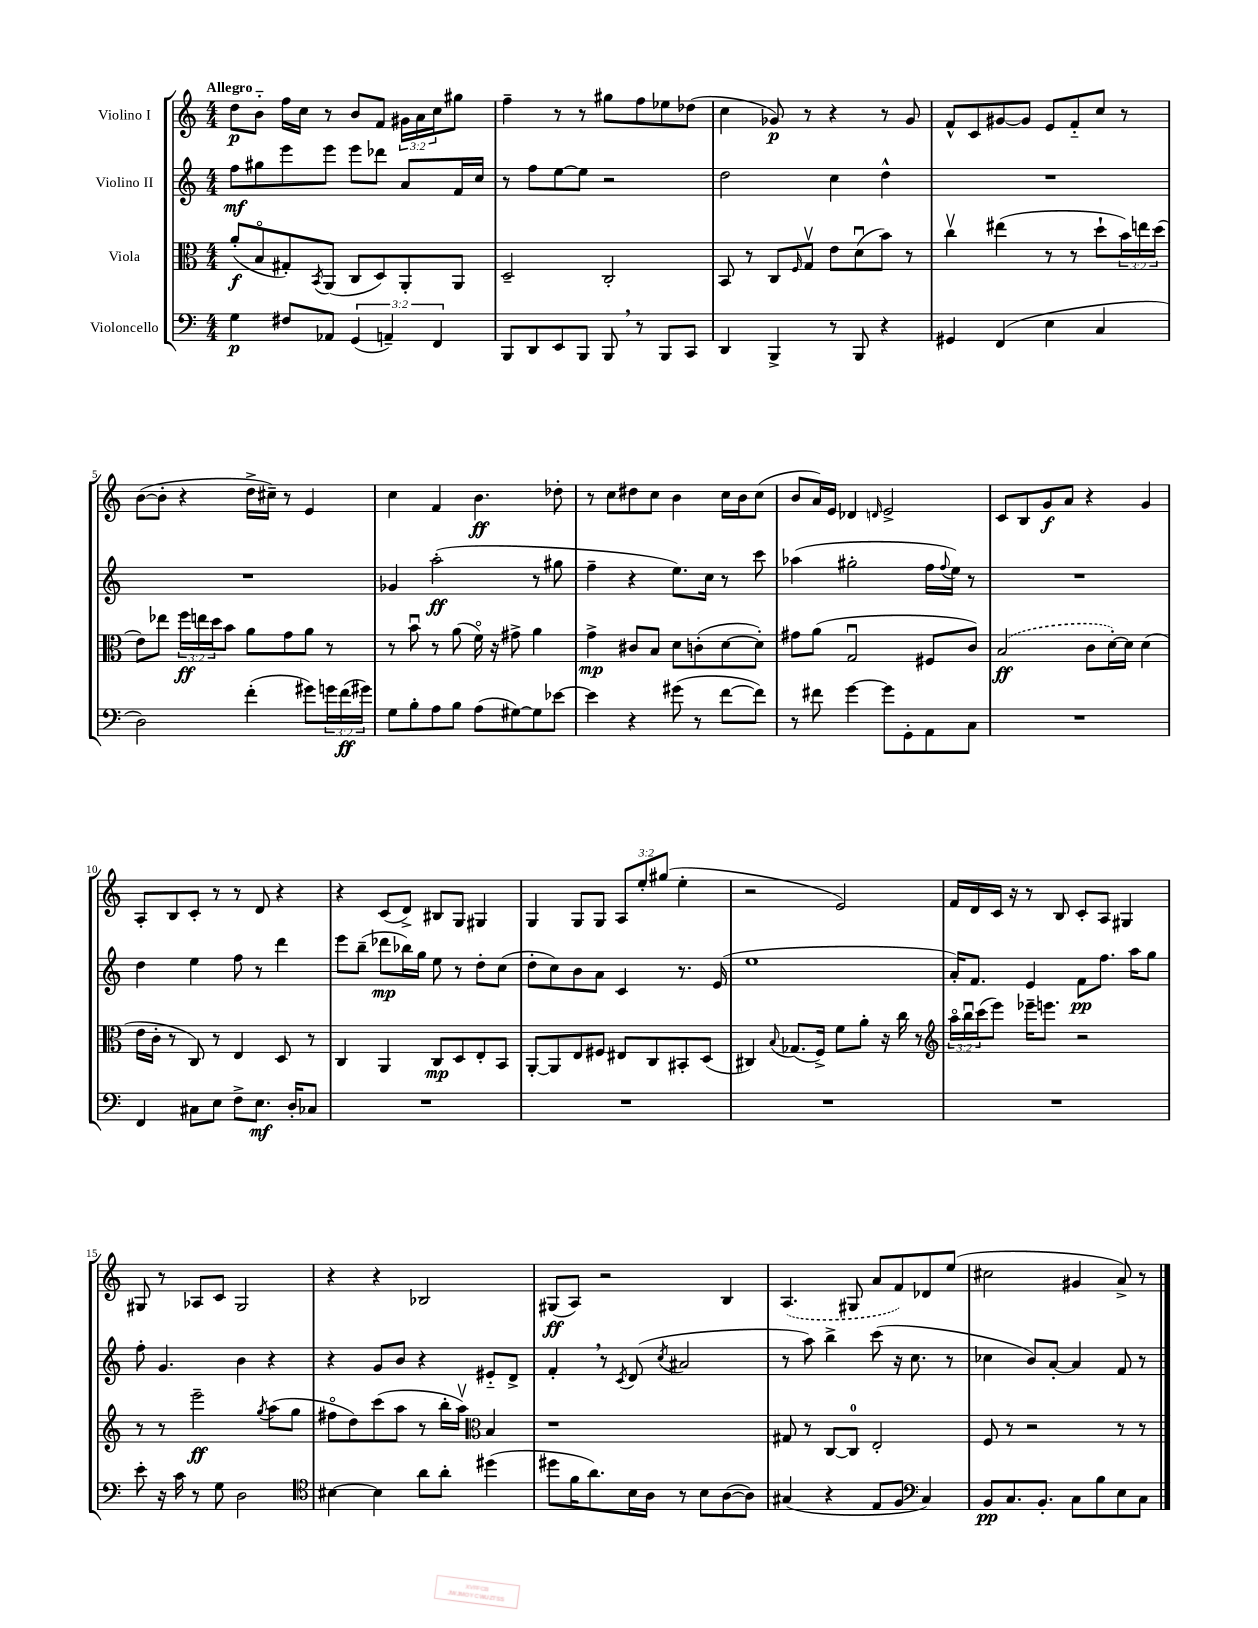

**kern	**dynam	**kern	**dynam	**kern	**dynam	**kern	**dynam
*part4	*part4	*part3	*part3	*part2	*part2	*part1	*part1
*staff4	*staff4	*staff3	*staff3	*staff2	*staff2	*staff1	*staff1
*I"Violoncello	*	*I"Viola	*	*I"Violino II	*	*I"Violino I	*
*clefF4	*	*clefC3	*	*clefG2	*	*clefG2	*
*k[]	*	*k[]	*	*k[]	*	*k[]	*
*M4/4	*	*M4/4	*	*M4/4	*	*M4/4	*
=1	=1	=1	=1	=1	=1	=1	=1
!	!	!	!	!	!	!LO:TX:a:B:t=Allegro	!
4G\	p	(8a'/L	f	8ff\L	mf	8dd\L	p
.	.	8B/	.	8gg#X\	.	8b\J	.
8F#X/L	.	8G#X'/)	.	8eee\	.	16ff\LL	.
.	.	.	.	.	.	16cc\JJ	.
.	.	8qBB/	.	.	.	.	.
8AA-X/J	.	(8AA/J	.	8eee\J	.	8r	.
(6GG/	.	8C/L	.	8eee\L	.	8b/L	.
.	.	8D/)	.	8ddd-X\J	.	8f/J	.
6AAn~/)	.	.	.	.	.	.	.
.	.	8AA'/	.	8a/L	.	24g#X\LL	.
.	.	.	.	.	.	24a\	.
6FF/	.	.	.	.	.	24cc\J	.
.	.	8AA/J	.	16f/L	.	8gg#X\J	.
.	.	.	.	16cc/JJ	.	.	.
=2	=2	=2	=2	=2	=2	=2	=2
8BBB/L	.	2D~/	.	8r	.	4ff~\	.
8DD/	.	.	.	8ff\L	.	.	.
8EE/	.	.	.	[8ee\	.	8r	.
8BBB/J	.	.	.	8ee\J]	.	8r	.
8BBB,/	.	2C'/	.	2r	.	8gg#X\L	.
8r	.	.	.	.	.	8ff\	.
8BBB/L	.	.	.	.	.	8ee-X\	.
8CC/J	.	.	.	.	.	(8dd-X\J	.
=3	=3	=3	=3	=3	=3	=3	=3
4DD/	.	8BB/	.	2dd\	.	4cc\	.
.	.	8r	.	.	.	.	.
4BBB^/	.	8C/L	.	.	.	8g-X/)	p
.	.	16qqF/	.	.	.	.	.
.	.	8Gv/J	.	.	.	8r	.
8r	.	8e\L	.	4cc\	.	4r	.
8BBB/	.	(8du\	.	.	.	.	.
4r	.	8b\J)	.	4dd^^\	.	8r	.
.	.	8r	.	.	.	8g-/	.
=4	=4	=4	=4	=4	=4	=4	=4
4GG#X/	.	4ccv\	.	1r	.	8f^^/L	.
.	.	.	.	.	.	8c/	.
(4FF/	.	(4ee#X\	.	.	.	[8g#X/	.
.	.	.	.	.	.	8g#/J]	.
4E\	.	8r	.	.	.	8e/L	.
.	.	8r	.	.	.	8f/	.
4C/	.	8dd`\L	.	.	.	8cc/J	.
.	.	24b\L)	.	.	.	8r	.
.	.	24een\	.	.	.	.	.
.	.	(24dd\JJ	.	.	.	.	.
!!LO:LB:g=z
=5	=5	=5	=5	=5	=5	=5	=5
2D\)	.	8e\L)	.	1r	.	([8b\L	.
.	.	8ee-X\J	.	.	.	8b'\J]	.
.	.	24ff\LL	ff	.	.	4r	.
.	.	24een\	.	.	.	.	.
.	.	24dd\J	.	.	.	.	.
.	.	8b\J	.	.	.	.	.
(4f'\	.	8a\L	.	.	.	16dd^\LL	.
.	.	.	.	.	.	16cc#X~\JJ)	.
.	.	8g\	.	.	.	8r	.
8g#X\L)	.	8a\J	.	.	.	4e/	.
24gn\L	.	8r	.	.	.	.	.
(24f\	ff	.	.	.	.	.	.
24g#X\JJ)	.	.	.	.	.	.	.
=6	=6	=6	=6	=6	=6	=6	=6
8G\L	.	8r	.	4g-X/	.	4cc\	.
8B'\	.	8bu\	.	.	.	.	.
8A\	.	8r	.	(2aa'\	ff	4f/	.
8B\J	.	(8a\	.	.	.	.	.
(8A\L	.	16f\)	.	.	.	4.b\	ff
.	.	16r	.	.	.	.	.
[8G#X\)	.	8g#X^\	.	.	.	.	.
8G#\]	.	4a\	.	8r	.	.	.
[8e-X\J	.	.	.	8gg#X\	.	8dd-X'\	.
=7	=7	=7	=7	=7	=7	=7	=7
4e-\]	.	4g^\	mp	4ff~\	.	8r	.
.	.	.	.	.	.	8cc\L	.
4r	.	8c#X/L	.	4r	.	8dd#X\	.
.	.	8B/J	.	.	.	8cc\J	.
(8g#X\	.	8d\L	.	8.ee\L)	.	4b\	.
8r	.	(8cn'\	.	.	.	.	.
.	.	.	.	16cc\Jk	.	.	.
[8f\L	.	[8d\	.	8r	.	16cc\LL	.
.	.	.	.	.	.	16b\J	.
8f\J])	.	8d'\J])	.	8ccc\	.	(8cc\J	.
=8	=8	=8	=8	=8	=8	=8	=8
8r	.	8g#X\L	.	(4aa-X\	.	8b/L	.
8f#X\	.	(8a\J	.	.	.	16a/L)	.
.	.	.	.	.	.	16e/JJ	.
[4g\	.	2Gu/	.	2gg#X'\	.	4d-X/	.
.	.	.	.	.	.	16qqdn/	.
8g\L]	.	.	.	.	.	2e^/	.
8GG'\	.	.	.	.	.	.	.
8AA\	.	8F#X/L	.	16ff\LL	.	.	.
.	.	.	.	8qqff/	.	.	.
.	.	.	.	16ee\JJ)	.	.	.
8C\J	.	8c/J)	.	8r	.	.	.
=9	=9	=9	=9	=9	=9	=9	=9
1r	.	(2B/	ff	1r	.	8c/L	.
.	.	.	.	.	.	8B/	.
.	.	.	.	.	.	8g/	f
.	.	.	.	.	.	8a/J	.
.	.	8c\L	.	.	.	4r	.
.	.	[16d'\L)	.	.	.	.	.
.	.	16d\JJ]	.	.	.	.	.
.	.	(4d\	.	.	.	4g/	.
!!LO:LB:g=z
=10	=10	=10	=10	=10	=10	=10	=10
4FF/	.	16e\LL	.	4dd\	.	8A'/L	.
.	.	16c'\JJ	.	.	.	.	.
.	.	8r	.	.	.	8B/	.
8C#X\L	.	8C/)	.	4ee\	.	8c'/J	.
8E\J	.	8r	.	.	.	8r	.
8F^\L	.	4E/	.	8ff\	.	8r	.
8.E\J	mf	.	.	8r	.	8d/	.
.	.	8D/	.	4ddd\	.	4r	.
16D'/KL	.	.	.	.	.	.	.
8C-X/J	.	8r	.	.	.	.	.
=11	=11	=11	=11	=11	=11	=11	=11
1r	.	4C/	.	8eee\L	.	4r	.
.	.	.	.	(8bb~\J	.	.	.
.	.	4AA/	.	8ddd-X\L	mp	(8c/L	.
.	.	.	.	16bb-X\L)	.	8d^/J)	.
.	.	.	.	16gg\JJ	.	.	.
.	.	8C/L	mp	8ee\	.	8B#X/L	.
.	.	8D/	.	8r	.	8G/J	.
.	.	8E'/	.	8dd'\L	.	4G#X/	.
.	.	8BB/J	.	(8cc\J	.	.	.
=12	=12	=12	=12	=12	=12	=12	=12
1r	.	[8AA'/L	.	8dd'\L	.	4G/	.
.	.	8AA/]	.	8cc\)	.	.	.
.	.	8E/	.	8b\	.	8G/L	.
.	.	8F#X/J	.	8a\J	.	8G/J	.
.	.	8E#X/L	.	4c/	.	12A/L	.
.	.	.	.	.	.	12ee'/	.
.	.	8C/	.	.	.	.	.
.	.	.	.	.	.	(12gg#X/J	.
.	.	8BB#X'/	.	8.r	.	4ee'\	.
.	.	(8D/J	.	.	.	.	.
.	.	.	.	(16e/	.	.	.
=13	=13	=13	=13	=13	=13	=13	=13
1r	.	4C#X/)	.	1ee	.	2r	.
.	.	8qqB/	.	.	.	.	.
.	.	(8.G-X/L	.	.	.	.	.
.	.	16F^/Jk)	.	.	.	.	.
.	.	8f\L	.	.	.	2e/)	.
.	.	8a'\J	.	.	.	.	.
.	.	16r	.	.	.	.	.
.	.	16cc\	.	.	.	.	.
.	.	8r	.	.	.	.	.
=14	=14	=14	=14	=14	=14	=14	=14
*	*	*clefG2	*	*	*	*	*
1r	.	24aa\LL	.	16a'/KL)	.	16f/LL	.
.	.	24bbu\	.	.	.	.	.
.	.	.	.	8.f/J	.	16d/	.
.	.	(24ccc\J	.	.	.	.	.
.	.	8eee\J)	.	.	.	16c/JJ	.
.	.	.	.	.	.	16r	.
.	.	16eee-X~\KL	.	4e/	.	8r	.
.	.	8.eeen\J	.	.	.	.	.
.	.	.	.	.	.	8B/	.
.	.	2r	.	8f\L	pp	8c'/L	.
.	.	.	.	8.ff\J	.	8A/J	.
.	.	.	.	.	.	4G#X/	.
.	.	.	.	16aa\KL	.	.	.
.	.	.	.	8gg\J	.	.	.
!!LO:LB:g=z
=15	=15	=15	=15	=15	=15	=15	=15
8e'\	.	8r	.	8ff'\	.	8G#X/	.
16r	.	8r	.	4.g/	.	8r	.
16c\	.	.	.	.	.	.	.
8r	.	2eee~\	ff	.	.	8A-X/L	.
8G\	.	.	.	.	.	8c/J	.
2D\	.	.	.	4b\	.	2G#/	.
.	.	8qgg/	.	.	.	.	.
.	.	(8aa\L	.	4r	.	.	.
.	.	8gg\J	.	.	.	.	.
=16	=16	=16	=16	=16	=16	=16	=16
*clefC4	*	*	*	*	*	*	*
[4B#X\	.	8ff#X\L	.	4r	.	4r	.
.	.	8dd\)	.	.	.	.	.
4B#\]	.	(8ccc\	.	8g/L	.	4r	.
.	.	8aa\J	.	8b/J	.	.	.
8a\L	.	8r	.	4r	.	2B-X/	.
8a'\J	.	16bb'\LL	.	.	.	.	.
.	.	16aav\JJ)	.	.	.	.	.
*	*	*clefC3	*	*	*	*	*
(4dd#X\	.	4B/	.	8e#X/L	.	.	.
.	.	.	.	8d^/J	.	.	.
=17	=17	=17	=17	=17	=17	=17	=17
8dd#X\L	.	1r	.	4f',/	.	(8G#X/L	ff
16f\K	.	.	.	.	.	8A/J)	.
8.a\)	.	.	.	.	.	.	.
.	.	.	.	8r	.	2r	.
.	.	.	.	8qc/	.	.	.
16B\L	.	.	.	(8d/	.	.	.
16A\JJ	.	.	.	.	.	.	.
.	.	.	.	8qcc/	.	.	.
8r	.	.	.	2a#X/	.	.	.
8B\L	.	.	.	.	.	.	.
([8A\	.	.	.	.	.	4B/	.
8A\J])	.	.	.	.	.	.	.
=18	=18	=18	=18	=18	=18	=18	=18
(4G#X/	.	8G#X/	.	8r	.	(4.A/	.
.	.	8r	.	8aa\)	.	.	.
4r	.	[8C/L	.	4bb^\	.	.	.
.	.	8C/J]	.	.	.	8G#X/	.
8E/L	.	2E'/	.	(8ccc\	.	8a/L	.
8F/J	.	.	.	16r	.	8f/)	.
.	.	.	.	8.cc\	.	.	.
*clefF4	*	*	*	*	*	*	*
4C/)	.	.	.	.	.	8d-X/	.
.	.	.	.	8r	.	(8ee/J	.
=19	=19	=19	=19	=19	=19	=19	=19
8BB/L	pp	8F/	.	4cc-X\	.	2cc#X\	.
8.C/	.	8r	.	.	.	.	.
.	.	2r	.	8b/L)	.	.	.
8.BB'/J	.	.	.	.	.	.	.
.	.	.	.	[8a'/J	.	.	.
8C\L	.	.	.	4a/]	.	4g#X/	.
8B\	.	.	.	.	.	.	.
8E\	.	8r	.	8f/	.	8a^/)	.
8C\J	.	8r	.	8r	.	8r	.
==	==	==	==	==	==	==	==
*-	*-	*-	*-	*-	*-	*-	*-
